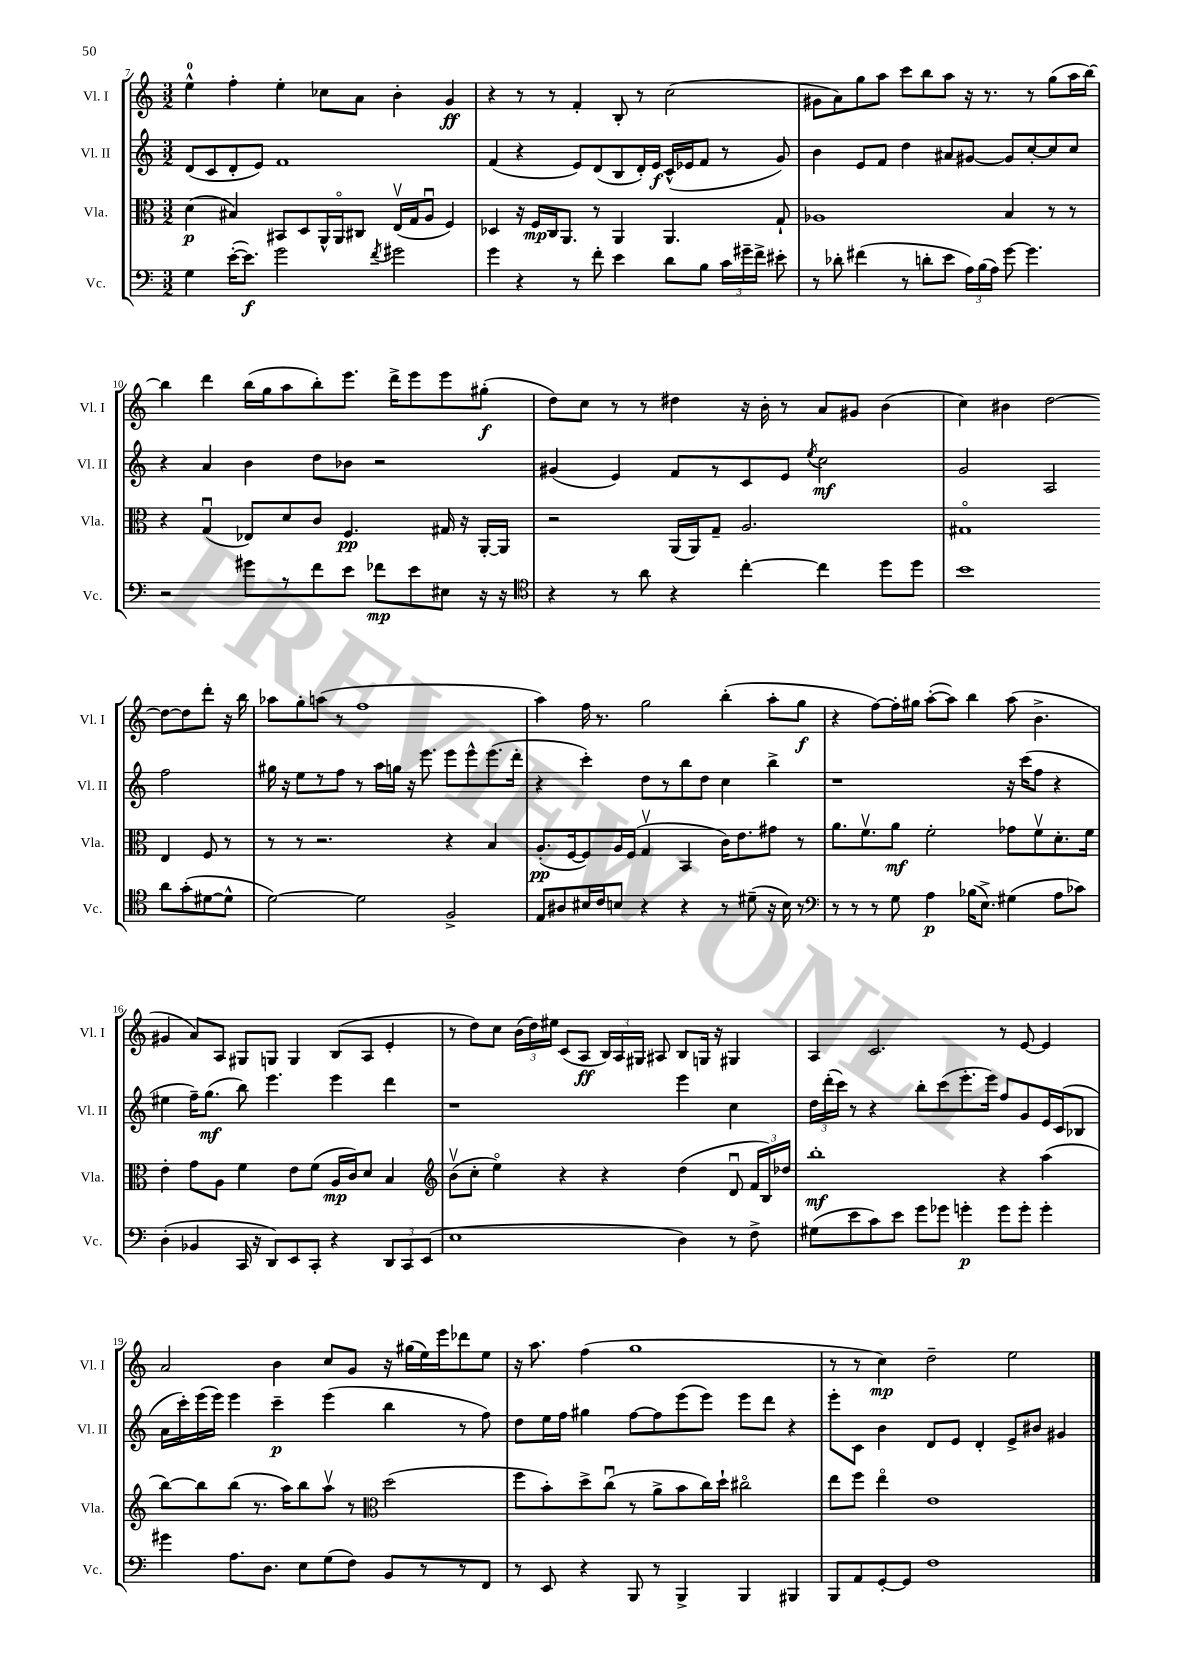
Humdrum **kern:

**kern	**kern	**kern	**kern
*staff4	*staff3	*staff2	*staff1
*clefF4	*clefC3	*clefG2	*clefG2
*k[]	*k[]	*k[]	*k[]
*M3/2	*M3/2	*M3/2	*M3/2
4G\	(4d\	(8d/L	4ee^^\
.	.	8c/	.
([16e'\LK	4B#/)	8d'/	4ff'\
8.e\]J)	.	.	.
.	.	8e/J)	.
2g\	8BB#/L	1f	4ee'\
.	8D/	.	.
.	16AA^^/L	.	8cc-\L
.	16AAo/J	.	.
.	8C#/J	.	8a\J
8qf/	.	.	.
2g#\	(16Ev/LL	.	4b'\
.	16G/J	.	.
.	8Au/J	.	.
.	4F/)	.	4g/
=	=	=	=
4g\	4D-/	(4f/	4r
4r	16r	4r	8r
.	16F/LL	.	.
.	16C/J	.	8r
.	8.AA/J	.	.
8r	.	8e/L)	4f'/
8f'\	8r	(8d/	.
4e\	4AA/	8B/	8B'/
.	.	16d'/L)	8r
.	.	16e/JJ	.
8d\L	4.AA/	(16c^^/LL	(2cc\
.	.	16e-/J	.
8B\J	.	8f/J	.
24c\LL	.	8r	.
24g#~\	.	.	.
24f^\JJ	.	.	.
8e#'\	8G`/	8g/)	.
=	=	=	=
8r	1A-	4b\	8g#\L
8d-'\	.	.	8a\)
(4f#\	.	8e/L	8gg\
.	.	8f/J	8aa\J
8r	.	4dd\	8ccc\L
8d'\L	.	.	8bb\
8e\J	.	8a#/L	8aa\J
24A\LL)	.	[8g#/J	16r
(24B\	.	.	.
.	.	.	8.r
24A\JJ)	.	.	.
[8g\	4B/	8g#/]L	.
4.g\]	.	[8cc'/	8r
.	8r	8cc/]	(8gg\L
.	8r	8cc/J	16aa\L
.	.	.	[16bb\JJ)
=	=	=	=
2r	4r	4r	4bb\]
.	(4Gu/	4a/	4ddd\
8g#\L	8E-/L)	4b\	(16bb\LL
.	.	.	16gg\J
8r	8d/	.	8aa\
8f\	8c/J	8dd\L	8bb'\)
8e\J	4.F/	8b-\J	8.eee\J
8f-\L	.	2r	.
.	.	.	16ddd^\LK
8e\	.	.	8eee\
8E#\J	16G#/	.	8eee\
.	16r	.	.
16r	[16AA'/LL	.	(8gg#'\J
16r	16AA/]JJ	.	.
=	=	=	=
*clefC4	*	*	*
4r	2r	(4g#/	8dd\L)
.	.	.	8cc\J
8r	.	4e/)	8r
8a\	.	.	8r
4r	(16AA/LL	8f/L	4dd#\
.	16AA/J)	.	.
.	8G~/J	8r	.
[4cc'\	2.A/	8c/	16r
.	.	.	16b'\
.	.	8e/J	8r
.	.	8qee/	.
4cc\]	.	2cc\	8a/L
.	.	.	8g#/J
8dd\L	.	.	(4b\
8dd\J	.	.	.
=	=	=	=
1b	1G#o	2g/	4cc\)
.	.	.	4b#\
.	.	2A/	[2dd\
8a\L	4E/	2ff\	8dd\_L
(8g'\	.	.	8dd\]
[8d#\	8F/	.	8ddd'\J
8d#^^\]J	8r	.	16r
.	.	.	16bb\
=	=	=	=
[2d\)	8r	16gg#\	8aa-\L
.	.	16r	.
.	8r	8ee\L	8gg'\
.	2.r	8r	(8aa\J
.	.	8ff\J	8r
2d\]	.	8r	1ff
.	.	16aa\LL	.
.	.	16gg\JJ	.
.	.	16r	.
.	.	8.eee\	.
2F^/	4r	8eee\L	.
.	.	8eee^^\	.
.	4B/	(8.eee\	.
.	.	16ddd'\Jk	.
=	=	=	=
8E/L	(8.A'/L	4r	4aa\)
8A#/	.	.	.
.	[16F/k	.	.
16B#/L	8F/])	4ccc'\)	16ff\
16c/J	.	.	8.r
8B/J	16A/L	.	.
.	(16F/JJ	.	.
4r	4Gv/	8dd\L	2gg\
.	.	8r	.
4r	4BB/	8bb\	.
.	.	8dd\J	.
8r	16c\LK)	4cc\	(4bb'\
.	8.e\	.	.
(8d#~\	.	.	.
16r	8g#\J	4bb^\	8aa'\L
16B\)	.	.	.
8r	8r	.	8gg\J
=	=	=	=
*clefF4	*	*	*
8r	8.a\L	1r	4r
8r	.	.	.
.	8.fv\	.	.
8r	.	.	[8ff\L)
8G\	8a\J	.	16ff'\]L
.	.	.	16gg#\JJ
4A\	2f'\	.	([8aa'\L
.	.	.	8aa\]J)
(16B-\LK	.	.	4bb\
8.E^\J)	.	.	.
(4G#\	8g-\L	16r	(8aa\
.	.	(16ccc\LK	.
.	8fv\	8ff\J	4.b^\
8A\L	8.d'\	4r	.
8c-\J)	.	.	.
.	16f\Jk	.	.
=	=	=	=
(4D'\	4e'\	4ee#\	4g#/
4BB-/	8g\L	16ff~\LK)	8a/L)
.	.	(8.gg\J	.
.	8A\J	.	8A/J
16CC/	4f\	8bb\)	8G#/L
16r	.	.	.
8DD/L)	.	4.eee\	8G/J
8EE/	8e\L	.	4G/
8CC'/J	(8f\J	.	.
4r	16A/LL	4eee\	(8B/L
.	16c/J)	.	.
.	8d/J	.	8A/J
12DD/L	4B/	4ddd\	4e'/
12CC/	.	.	.
(12EE/J	.	.	.
=	=	=	=
*	*clefG2	*	*
1E	(8bv\L	1r	8r
.	8cc'\J	.	8dd\L)
.	4eeo\)	.	8cc\J
.	.	.	(24b\LL
.	.	.	24dd\)
.	.	.	24ee#\JJ
.	4r	.	(8c/L
.	.	.	8A/J
.	4r	.	24B/LL)
.	.	.	24A/
.	.	.	24G#/JJ
.	.	.	8A#/
4D\)	(4dd\	4eee\	8B/L
.	.	.	16G/Jk
.	.	.	16r
8r	8du/	4cc\	4G#/
8F^\	24f/LL	.	.
.	24B/)	.	.
.	24dd-/JJ	.	.
=	=	=	=
(8G#\L	1bb'	24dd\LL	4A/
.	.	(24ddd'\	.
.	.	24ccc\JJ)	.
8e\	.	8r	.
8c\)	.	4r	2.c/
8e\J	.	.	.
8g\L	.	8bb'\L	.
8g-\J	.	(8ccc\	.
4g'\	.	8.eee'\	.
.	.	16eee\Jk)	.
8g\L	4r	8ff/L	8r
8g'\J	.	8g/	[8e/
4g'\	(4aa\	16e/L	4e/]
.	.	(16c/J	.
.	.	8B-/J	.
=	=	=	=
4g#\	[8bb\L)	16a\LL	2a/
.	.	16ccc'\)	.
.	8bb\]	(16eee\	.
.	.	16eee\JJ)	.
8.A\L	(8bb\J	4eee\	.
.	8.r	.	.
8.D\J	.	.	.
.	.	4ccc~\	4b\
.	16aa\LK)	.	.
8E\L	8bb\	.	.
(8G\	8aav\J	(4eee\	8cc/L
8F\J)	8r	.	8g/J
*	*clefC3	*	*
8BB/L	(2dd\	4bb\	16r
.	.	.	(16gg#\LL
8r	.	.	16ee\)
.	.	.	16eee\J
8r	.	8r	8ddd-\
8FF/J	.	8ff\)	8ee\J
=	=	=	=
8r	8ff\L	8dd\L	16r
.	.	.	8.aa\
8EE/	8b'\)	16ee\L	.
.	.	16ff\JJ	.
4r	8dd^\	4gg#\	(4ff\
.	(8ccu\J	.	.
8BBB/	8r	[8ff\L	1gg
8r	8a^\L	8ff\]	.
4BBB^/	8b\	(8eee\	.
.	16cc\L)	8eee\J)	.
.	16dd`\JJ	.	.
4BBB/	2cc#o\	8eee\L	.
.	.	8ddd\J	.
4BBB#/	.	4r	.
=	=	=	=
8BBB/L	8ee\L	8eee'\L	8r
8AA/	8ff\J	8c\J	8r
[8GG'/	4eeo\	4b\	4cc\)
8GG/]J	.	.	.
1F	1e	8d/L	2dd~\
.	.	8e/J	.
.	.	4d'/	.
.	.	8e^/L	2ee\
.	.	8b#/J	.
.	.	4g#/	.
==	==	==	==
*-	*-	*-	*-
